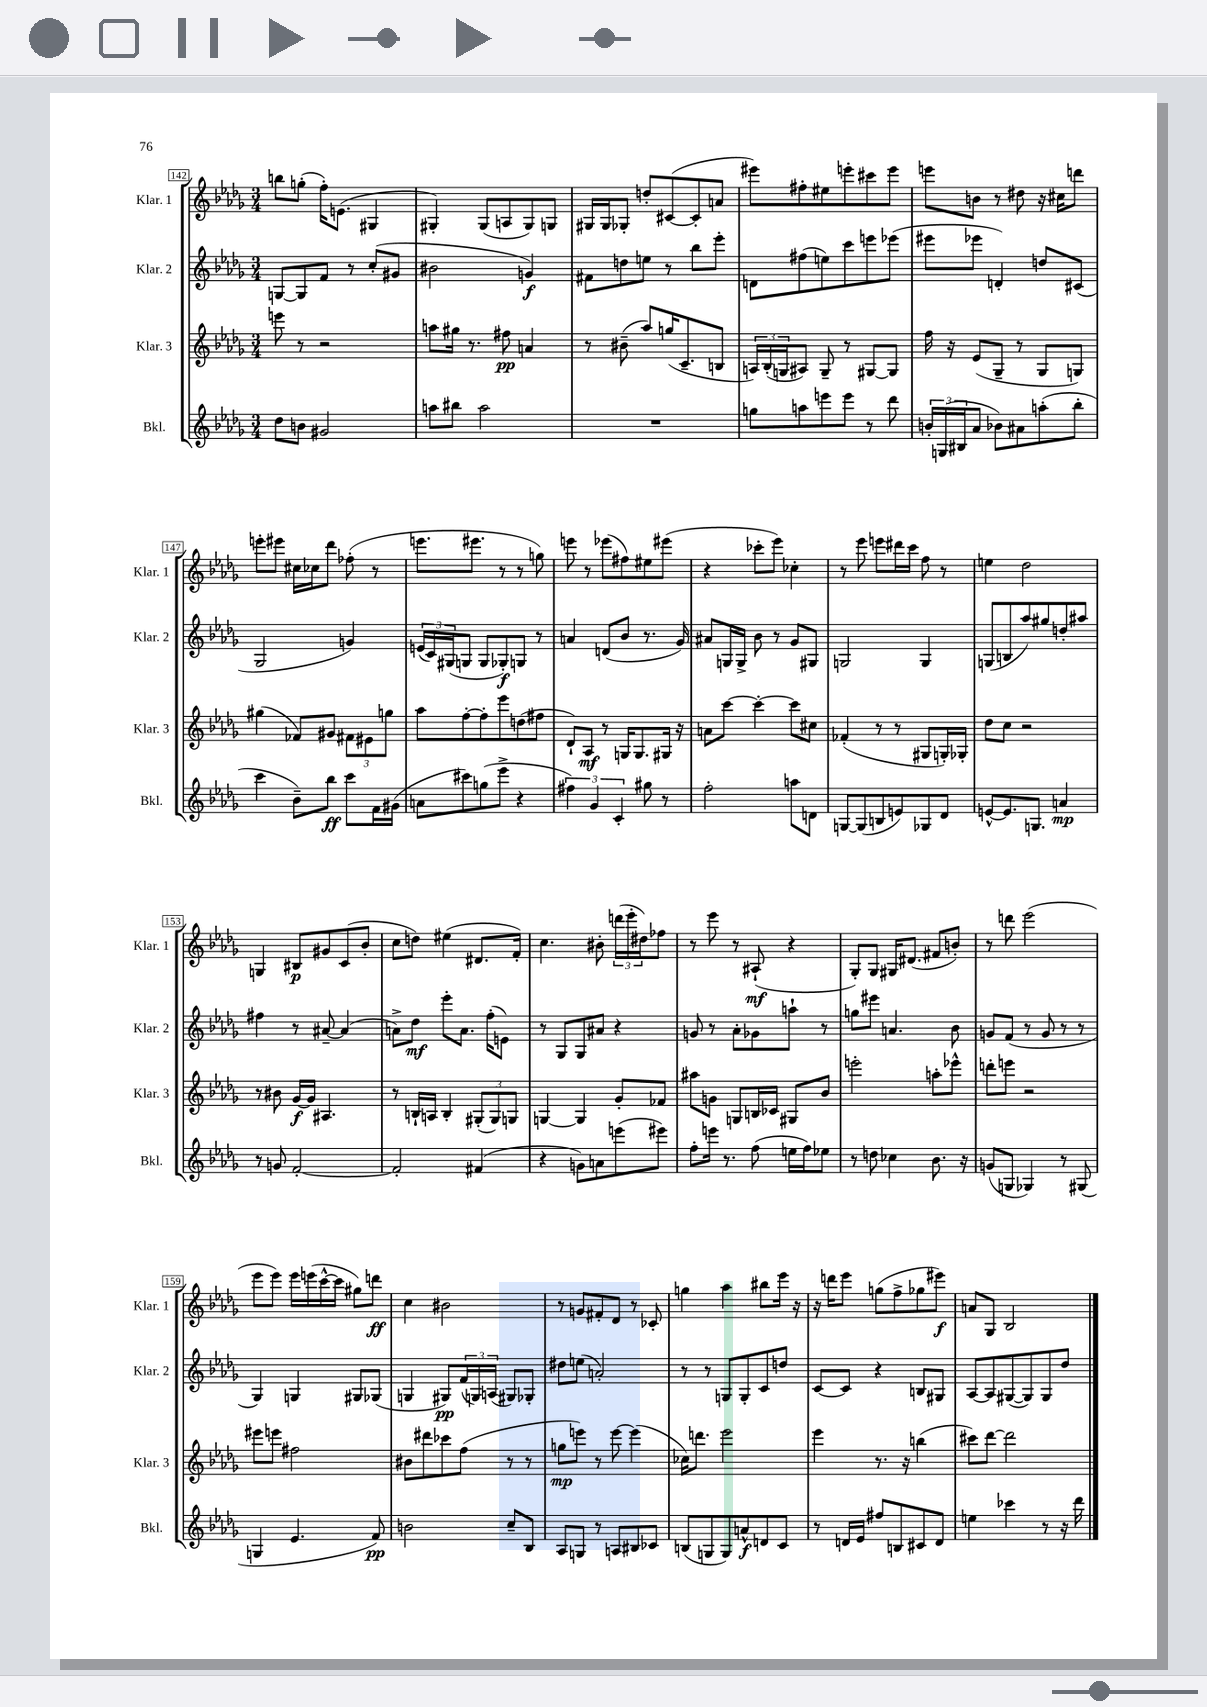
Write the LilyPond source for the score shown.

<<
\new StaffGroup <<
\new Staff = "s0" \with { instrumentName = "Klar. 1" shortInstrumentName = "Klar. 1" } {
    \clef treble \key des \major \numericTimeSignature \time 3/4
    b''8 g''8-.( f''16-.) e'8.( gis4 |
    gis4-.) gis8( a8 gis8) g8 |
    gis16 gis16 ges8-. d''8-. cis'8~( cis'8-. a'8 |
    eis'''8) fis''8-. eis''8 e'''8-. cis'''8 e'''8 |
    e'''8 b'8 r8 dis''8 r16 cis''16 d'''8 |
    e'''8-. eis'''8 cis''16 ces''16 des'''8 fes''8-.( r8 |
    e'''8. eis'''8. r8 r8 g''8) |
    e'''8 r8 ees'''8( fis''8) eis''8 eis'''8( |
    r4 ces'''8-. ees'''8) ces''4-. |
    r8 ees'''8 e'''8 dis'''16 c'''16 f''8 r8 |
    e''4 des''2 |
    g4 bis8\p gis'8 c'8( bes'8-. |
    c''8 d''8) eis''4( dis'8. f'16-.) |
    c''4. bis'8-. \tuplet 3/2 { d'''16( ees'''16-. dis''16) } fes''8 |
    r8 ees'''8 r8 ais8-!\mf( r4 |
    ges8-.) ges8 gis16 dis'8.( fis'8 b'8-.) |
    r8 d'''8 ees'''2( |
    ees'''8 ees'''8) ees'''16 e'''16( c'''16~-^ c'''16 gis''8) d'''8\ff |
    c''4 bis'2 |
    r8 g'8 fis'8-. des'8 r8 ces'8-. |
    g''4 aes''4 bis''8 ees'''16 r16 |
    r16 d'''16 ees'''8 g''8( f''8-> ges''8 eis'''8\f) |
    a'8 ges8 bes2 \bar "|." |
}
\new Staff = "s1" \with { instrumentName = "Klar. 2" shortInstrumentName = "Klar. 2" } {
    \clef treble \key des \major \numericTimeSignature \time 3/4
    g8~ g8 f'8 r8 c''8-.( gis'8 |
    bis'2 g'4\f) |
    fis'8 d''8 e''8 r8 bes''8 ees'''8-. |
    d'8 fis''8( e''8) c'''8 e'''8 ees'''8( |
    eis'''8 ees'''8 d'4-.) d''8 cis'8( |
    ges2 g'4) |
    \tuplet 3/2 { e'16( c'16) gis16( } g8 g8 ges8-.\f) g8 r8 |
    a'4 d'8( bes'8 r8. ges'16) |
    ais'8 g16 g16-> bes'8 r8 ges'8 gis8 |
    g2 g4 |
    g8( b8 aes''8) gis''8 d''8-. ais''8 |
    fis''4 r8 ais'8~-- ais'4( |
    a'8->) des''8\mf ees'''8-. a'8. f''16-.( e'8) |
    r8 ges8 ges8 ais'8 r4 |
    g'8 r8 aes'8-. ges'8 a''8-! r8 |
    g''8 eis'''8 a'4. bes'8 |
    g'8 f'8( r8 g'8 r8 r8 |
    ges4) g4 gis8 ges8( |
    g4 gis8\pp) \tuplet 3/2 { f'16( g16) a16( } gis8) ges8-. |
    dis''8 e''8( a'2-.) |
    r8 r8 g8 g8-. c'8 d''8 |
    c'8~ c'8 r4 b8 gis8 |
    aes8~ aes8 gis8~( gis8) gis8 des''8 \bar "|." |
}
\new Staff = "s2" \with { instrumentName = "Klar. 3" shortInstrumentName = "Klar. 3" } {
    \clef treble \key des \major \numericTimeSignature \time 3/4
    e'''8 r8 r2 |
    a''8 gis''16 r8. fis''8\pp a'4 |
    r8 bis'8--( aes''8) g''16( c'8.-- b8 |
    \tuplet 3/2 { a16) bes16-.( g16 } ais8) g8-- r8 gis8~ gis8 |
    f''16 r16 ees'8( ges8-- r8 ges8 g8) |
    gis''4( fes'8) gis'8 \tuplet 3/2 { fis'8 eis'8 g''8 } |
    aes''8 f''8~-. f''8-. ees'''8 d''8( fis''8 |
    des'8-!) aes8\mf r8 g16 g8. gis16 r16 |
    a'8 c'''8~ c'''4~-. c'''8 cis''8 |
    fes'4-.( r8 r8 gis8 g16-.) ges16-. |
    des''8 c''8 r2 |
    r8 bis'8 ges'16~\f ges'16 ais4. |
    r8 b16-! a16 b4-. \tuplet 3/2 { gis8-.( gis8) g8 } |
    g4~ g4 ges'8-. fes'8 |
    ais''8 g'8 g8 b16 ces'16 gis8 bes'8 |
    e'''2-. a''8-. ees'''8-^ |
    d'''8-. e'''8 r2 |
    eis'''8 e'''8 fis''2 |
    bis'8 dis'''8 ces'''8 f''8( r8 r8 |
    g''8\mp e'''8) r8 e'''8~ e'''4( |
    ces''16) d'''8. ees'''2 |
    ees'''4 r8. r16 b''4( |
    cis'''8) des'''8~ des'''2 \bar "|." |
}
\new Staff = "s3" \with { instrumentName = "Bkl." shortInstrumentName = "Bkl." } {
    \clef treble \key des \major \numericTimeSignature \time 3/4
    des''8 b'8 gis'2 |
    a''8 bis''8 a''2 |
    R2. |
    g''8 a''8 e'''8 e'''8 r8 des'''8 |
    \tuplet 3/2 { b'16-. g16( bis16 } aes'8 bes'8) ais'8 a''8-.( bes''8-. |
    c'''4 bes'8--) bes''8\ff c'''8 f'16 gis'16( |
    a'8 cis'''8) g''8( ees'''8-> r4 |
    \tuplet 3/2 { fis''4) ges'4 c'4-. } gis''8 r8 |
    f''2-. a''8 d'8 |
    g8~ g8( b8 e'8) ges8 des'8 |
    e'8~-^ e'8. g8. a'4\mp |
    r8 g'8 f'2~-. |
    f'2-. fis'4( |
    r4 g'8) a'8 e'''8( eis'''8) |
    f''8-. e'''16 r8. f''8( e''16 f''16) ees''8 |
    r8 d''8 ces''4 bes'8. r16 |
    g'8( g8 ges4) r8 gis8( |
    g4 ees'4. f'8\pp) |
    b'2 c''8-- bes8 |
    aes8 g8 r8 a8 bis8 ces'8 |
    b8( g8 g8) a'8-^\f d'8 c'8 |
    r8 d'16 ees'16 fis''8 b8 cis'8 d'8 |
    e''4 ces'''4 r8 r16 des'''16 \bar "|." |
}
>>
>>
\layout { \context { \Score currentBarNumber = #142 \override BarNumber.stencil = #(make-stencil-boxer 0.1 0.3 ly:text-interface::print) } }
